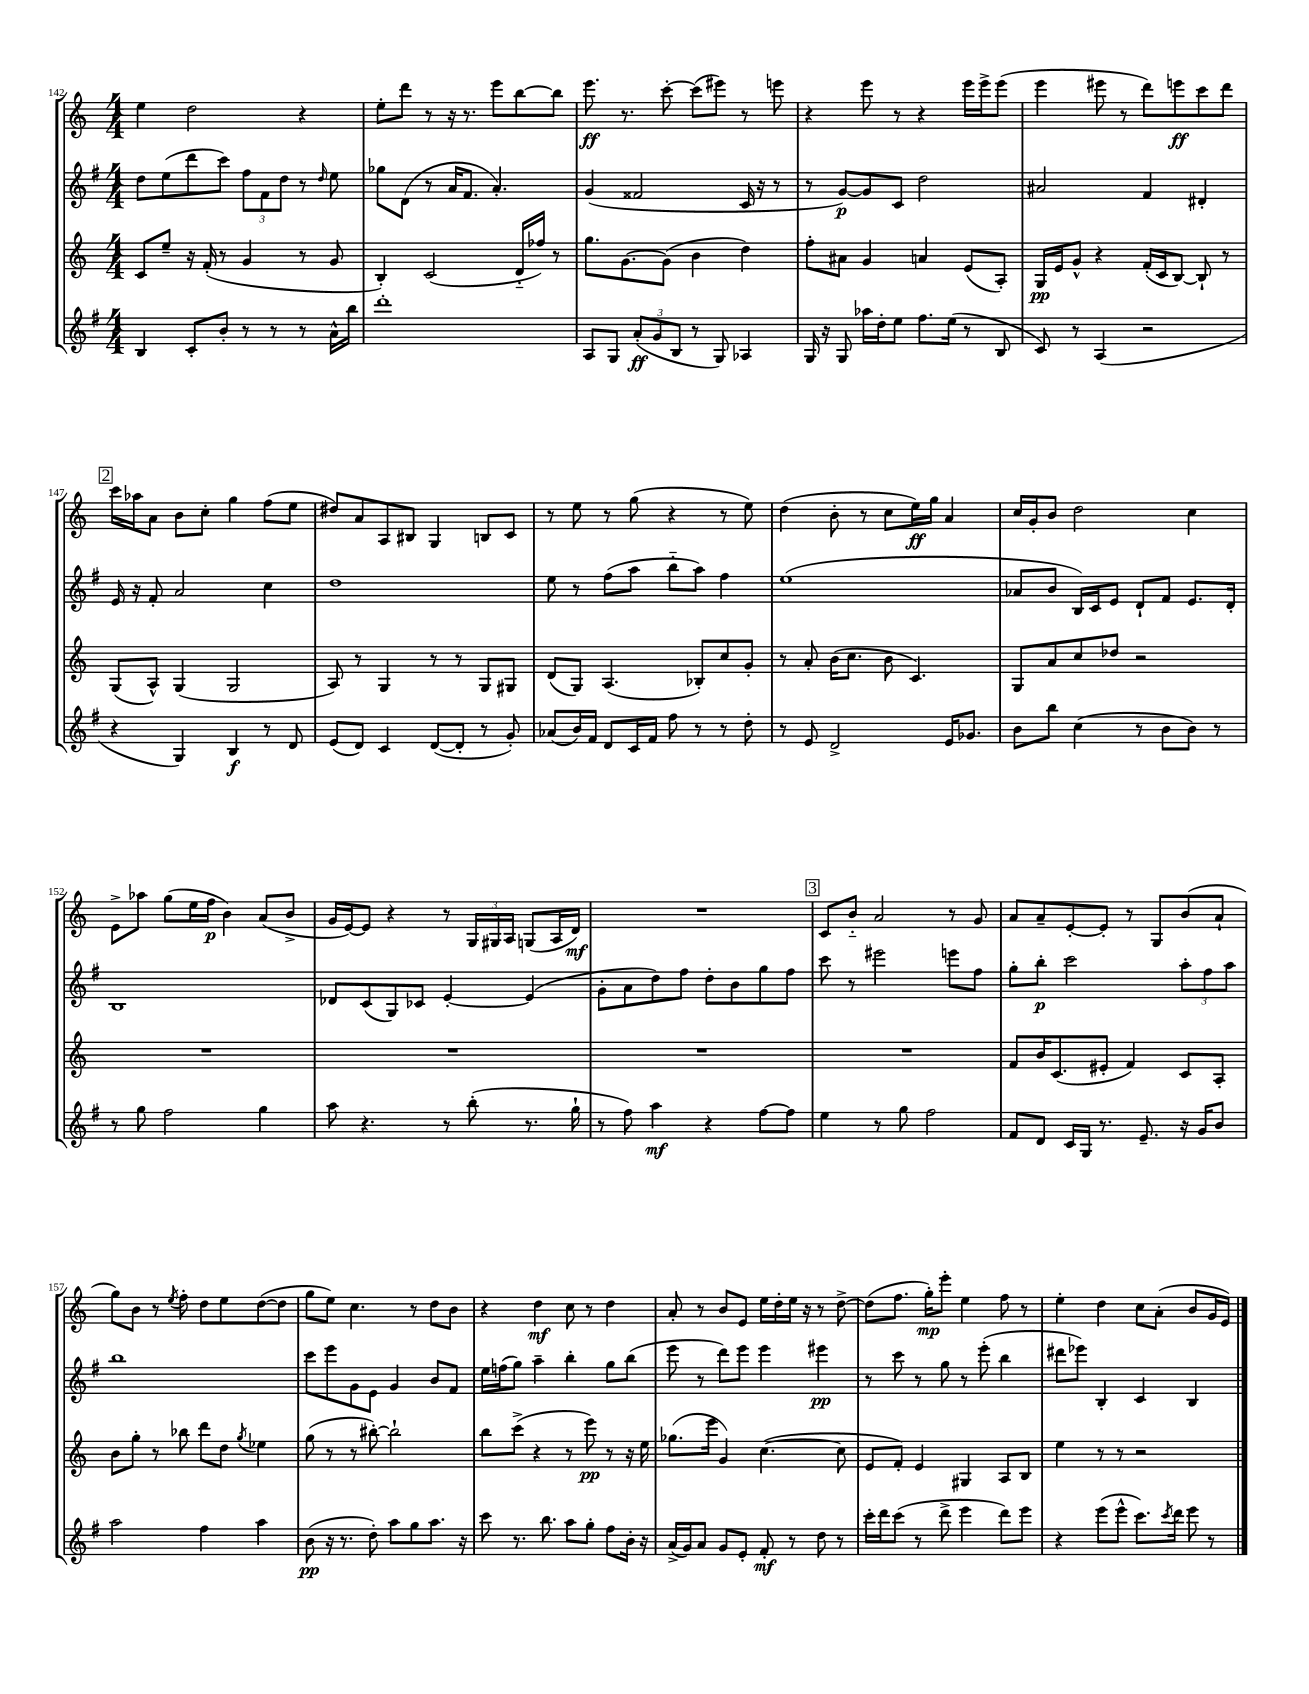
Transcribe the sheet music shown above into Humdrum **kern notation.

**kern	**kern	**kern	**kern
*staff4	*staff3	*staff2	*staff1
*clefG2	*clefG2	*clefG2	*clefG2
*k[f#]	*k[]	*k[f#]	*k[]
*M4/4	*M4/4	*M4/4	*M4/4
4B	8c	8dd	4ee
.	8ee~	(8ee	.
8c'	16r	8ddd	2dd
.	(16f'	.	.
8b'	8r	8ccc)	.
8r	4g	12ff#	.
.	.	12f#	.
8r	.	.	.
.	.	12dd	.
8r	8r	8r	4r
.	.	16qqdd	.
16a^^	8g	8ee	.
16bb	.	.	.
=	=	=	=
1ddd'	4B')	8gg-	8ee'
.	.	(8d	8ddd
.	(2c	8r	8r
.	.	16a	16r
.	.	8.f#	8.r
.	.	4.a')	8eee
.	16d'~	.	[8bb
.	16ff-)	.	.
.	8r	.	8bb]
=	=	=	=
8A	8.gg	(4g	8.eee
8G	.	.	.
.	[8.g	.	8.r
(12a'	.	2f##	.
12g	.	.	.
.	(8g]	.	[8ccc'
12B	.	.	.
8r	4b	.	(8ccc]
8G)	.	.	8eee#)
4A-	4dd)	16c	8r
.	.	16r	.
.	.	8r	8eee
=	=	=	=
16G	8ff'	8r	4r
16r	.	.	.
8G	8a#	[8g)	.
16aa-	4g	8g]	8eee
16dd'	.	.	.
8ee	.	8c	8r
8.ff#	4a	2dd	4r
(16ee	.	.	.
8r	(8e	.	16eee
.	.	.	16eee^
8B	8A')	.	(8eee
=	=	=	=
8c)	16G	2a#	4eee
.	16e	.	.
8r	8g^^	.	.
(4A	4r	.	8eee#
.	.	.	8r
2r	(16f'	4f#	8ddd)
.	16c	.	.
.	[8B)	.	8eee
.	8B`]	4d#'	8ccc
.	8r	.	8ddd
=	=	=	=
4r	(8G	16e	16ccc
.	.	16r	16aa-
.	8A^^)	8f#'	8a
4G)	(4G	2a	8b
.	.	.	8cc'
4B	2G	.	4gg
8r	.	4cc	(8ff
8d	.	.	8ee
=	=	=	=
(8e	8A)	1dd	8dd#)
8d)	8r	.	8a
4c	4G	.	8A
.	.	.	8B#
([8d	8r	.	4G
8d']	8r	.	.
8r	8G	.	8B
8g')	8G#	.	8c
=	=	=	=
(8a-	(8d	8ee	8r
16b)	8G)	8r	8ee
16f#	.	.	.
8d	(4.A	(8ff#	8r
16c	.	8aa	(8gg
16f#	.	.	.
8ff#	.	8bb'~	4r
8r	8B-')	8aa)	.
8r	8cc	4ff#	8r
8dd'	8g'	.	8ee)
=	=	=	=
8r	8r	(1ee	(4dd
8e	8a'	.	.
2d^	(16b	.	8b'
.	8.cc	.	.
.	.	.	8r
.	8b	.	8cc
.	4.c)	.	16ee)
.	.	.	16gg
16e	.	.	4a
8.g-	.	.	.
=	=	=	=
8b	8G	8a-	16cc
.	.	.	16g'
8bb	8a	8b	8b
(4cc	8cc	16B)	2dd
.	.	16c	.
.	8dd-	8e	.
8r	2r	8d`	.
8b	.	8f#	.
8b)	.	8.e	4cc
8r	.	.	.
.	.	16d'	.
=	=	=	=
8r	1r	1B	8e^
8gg	.	.	8aa-
2ff#	.	.	(8gg
.	.	.	16ee
.	.	.	16ff
.	.	.	4b)
4gg	.	.	(8a
.	.	.	8b^
=	=	=	=
8aa	1r	8d-	16g
.	.	.	[16e)
4.r	.	(8c	8e]
.	.	8G)	4r
.	.	8c-	.
8r	.	[4e'	8r
(8bb'	.	.	24G
.	.	.	24G#
.	.	.	24A
8.r	.	(4e]	(8G
.	.	.	16A
16gg`	.	.	16d)
=	=	=	=
8r	1r	8g'	1r
8ff#)	.	8a	.
4aa	.	8dd)	.
.	.	8ff#	.
4r	.	8dd'	.
.	.	8b	.
[8ff#	.	8gg	.
8ff#]	.	8ff#	.
=	=	=	=
4ee	1r	8ccc	8c
.	.	8r	8b'~
8r	.	2eee#	2a
8gg	.	.	.
2ff#	.	.	.
.	.	8eee	8r
.	.	8ff#	8g
=	=	=	=
8f#	8f	8gg'	8a
8d	16b	8bb'	8a~
.	(8.c	.	.
16c	.	2ccc	[8e'
16G	.	.	.
8.r	8e#'	.	8e']
.	4f)	.	8r
8.e~	.	.	.
.	.	.	8G
16r	8c	12aa'	(8b
16g	.	.	.
.	.	12ff#	.
8b	8A'	.	8a`
.	.	12aa	.
=	=	=	=
2aa	8b	1bb	8gg)
.	8gg'	.	8b
.	8r	.	8r
.	.	.	8qee
.	8bb-	.	8ff'
4ff#	8ddd	.	8dd
.	8dd	.	8ee
.	8qgg	.	.
4aa	4ee-	.	([8dd
.	.	.	8dd]
=	=	=	=
(8b	(8gg	8ccc	8gg
16r	8r	8eee	8ee)
8.r	.	.	.
.	8r	8g	4.cc
8dd')	[8bb#')	8e	.
8aa	2bb#`]	4g	.
8gg	.	.	8r
8.aa	.	8b	8dd
.	.	8f#	8b
16r	.	.	.
=	=	=	=
8ccc	8bb	16ee	4r
.	.	(16ff	.
8.r	(8ccc^	8gg)	.
.	4r	4aa~	4dd
8.bb	.	.	.
8aa	8r	4bb'	8cc
8gg'	8eee)	.	8r
8ff#	8r	8gg	4dd
16b'	16r	(8bb	.
16r	16ee	.	.
=	=	=	=
(16a^	(8.gg-	8eee	8a'
16g)	.	.	.
8a	.	8r	8r
.	16eee	.	.
8g	4g)	8ddd)	8b
8e'	.	8eee	8e
8f#'	([4.cc	4eee	16ee
.	.	.	16dd'
8r	.	.	16ee
.	.	.	16r
8dd	.	4eee#	8r
8r	8cc]	.	[8dd^
=	=	=	=
16ccc'	8e	8r	(8dd]
16ddd	.	.	.
(8ccc	8f')	8ccc	8.ff
8r	4e	8r	.
.	.	.	16gg')
8ddd^	.	8gg	8eee'
4eee	4G#	8r	4ee
.	.	(8eee'	.
8ddd)	8A	4bb	8ff
8eee	8B	.	8r
=	=	=	=
4r	4ee	8ddd#	4ee'
.	.	8eee-)	.
(8eee	8r	4B'	4dd
8eee^^	8r	.	.
8.ccc)	2r	4c	8cc
.	.	.	(8a'
8qccc	.	.	.
16ddd	.	.	.
8eee	.	4B	8b
8r	.	.	16g
.	.	.	16e)
==	==	==	==
*-	*-	*-	*-
